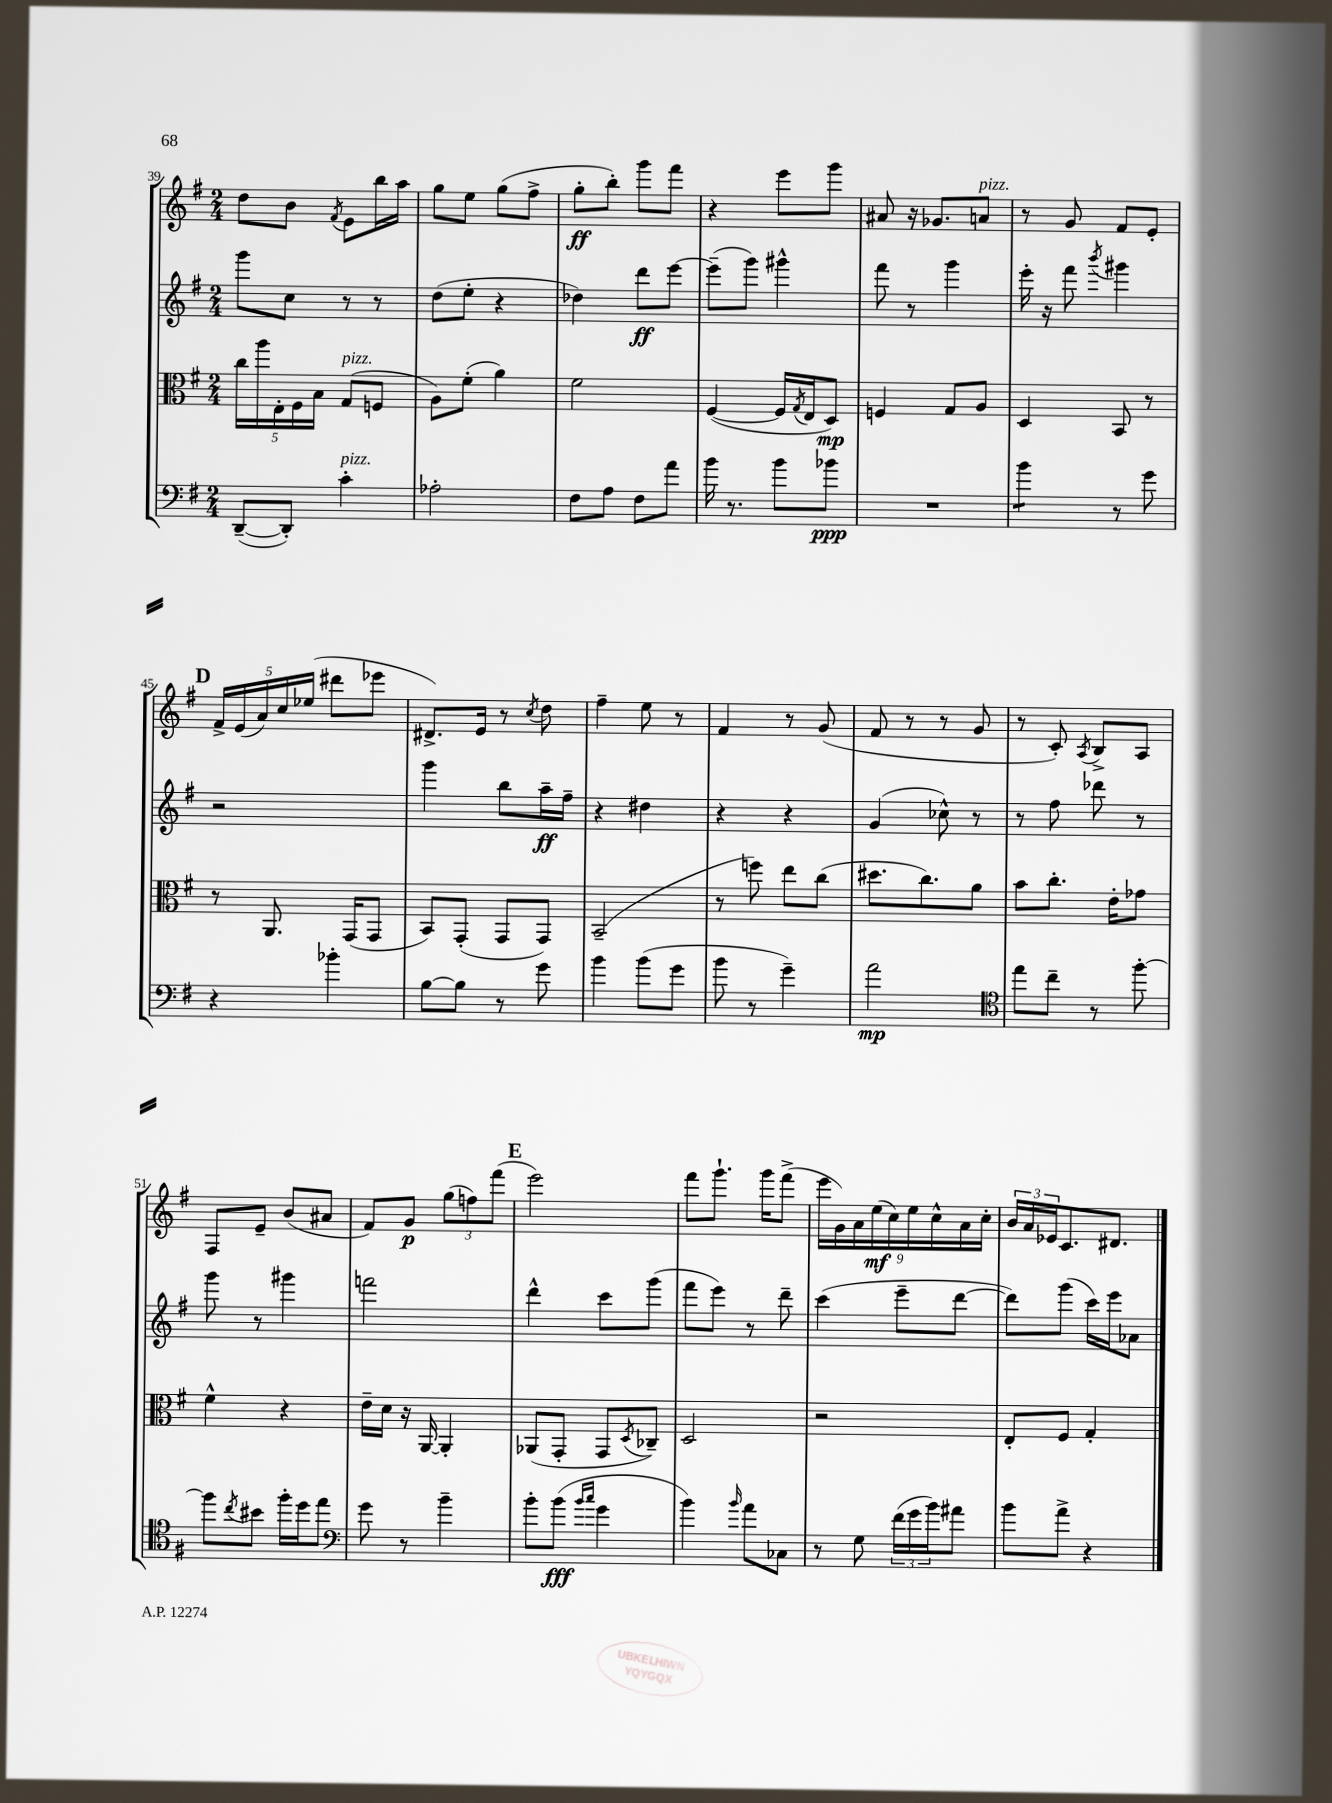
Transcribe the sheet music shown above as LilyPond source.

<<
\new StaffGroup <<
\new Staff = "s0" {
    \clef treble \key g \major \numericTimeSignature \time 2/4
    d''8 b'8 \acciaccatura { fis'8 } e'8 b''16 a''16 |
    g''8 e''8 g''8( fis''8-> |
    g''8-.\ff b''8-.) g'''8 fis'''8 |
    r4 e'''8 g'''8 |
    ais'8 r16 ges'8. a'8^\markup { \italic "pizz." } |
    r8 g'8 fis'8 e'8-. |
    \mark \markup { \bold "D" } \tuplet 5/4 { fis'16-> e'16( a'16) c''16 ees''16( } dis'''8 ees'''8 |
    dis'8.->) e'16 r8 \acciaccatura { c''8 } d''8 |
    fis''4-- e''8 r8 |
    fis'4 r8 g'8( |
    fis'8 r8 r8 g'8 |
    r8 c'8-.) \acciaccatura { a8 } b8-> a8 |
    fis8 e'8-- b'8( ais'8 |
    fis'8) g'8\p \tuplet 3/2 { g''8( f''8) fis'''8( } |
    \mark \markup { \bold "E" } e'''2) |
    fis'''8 g'''8.-! g'''16 fis'''8->( |
    \tuplet 9/8 { e'''16 g'16) a'16 e''16\mf( c''16) e''16 c''16-^ a'16 c''16-. } |
    \tuplet 3/2 { b'16 a'16 ees'16 } c'8. dis'8. \bar "|." |
}
\new Staff = "s1" {
    \clef treble \key g \major \numericTimeSignature \time 2/4
    g'''8 c''8 r8 r8 |
    d''8( e''8-. r4 |
    des''4) d'''8\ff e'''8~ |
    e'''8--( g'''8) gis'''4-^ |
    fis'''8 r8 g'''4 |
    e'''16-. r16 fis'''8 \acciaccatura { b'''8 } gis'''4 |
    \mark \markup { \bold "D" } r2 |
    g'''4 b''8 a''16--\ff fis''16-- |
    r4 dis''4 |
    r4 r4 |
    g'4( ces''8-^) r8 |
    r8 fis''8 des'''8 r8 |
    g'''8 r8 gis'''4 |
    f'''2 |
    \mark \markup { \bold "E" } d'''4-^ c'''8 g'''8( |
    fis'''8 e'''8) r8 d'''8-- |
    c'''4( e'''8-- d'''8~ |
    d'''8) g'''8( c'''16) e'''16 aes'8 \bar "|." |
}
\new Staff = "s2" {
    \clef alto \key g \major \numericTimeSignature \time 2/4
    \tuplet 5/4 { c''16 a''16 e16-. fis16 b16 } g8^\markup { \italic "pizz." }( f8 |
    a8) fis'8-.( a'4) |
    fis'2 |
    fis4~( fis16 \acciaccatura { g8 } e16 d8\mp) |
    f4 g8 a8 |
    d4 b,8 r8 |
    \mark \markup { \bold "D" } r8 a,8. g,16( g,8 |
    b,8) g,8-.( g,8 g,8) |
    b,2--( |
    r8 f''8) e''8 c''8( |
    dis''8. c''8.) a'8 |
    b'8 c''8.-. e'16-. ges'8 |
    fis'4-^ r4 |
    e'16-- d'16 r16 a,16~ a,4-. |
    \mark \markup { \bold "E" } aes,8( g,8-. g,8 \acciaccatura { d8 } ces8--) |
    d2 |
    r2 |
    e8-. fis8 g4-. \bar "|." |
}
\new Staff = "s3" {
    \clef bass \key g \major \numericTimeSignature \time 2/4
    d,8~--( d,8-.) c'4-.^\markup { \italic "pizz." } |
    aes2-. |
    fis8 a8 fis8 a'8 |
    b'16 r8. b'8 bes'8\ppp |
    R2 |
    b'4:8 r8 g'8 |
    \mark \markup { \bold "D" } r4 bes'4-. |
    b8~ b8 r8 g'8 |
    b'4 b'8( g'8 |
    b'8 r8 g'4--) |
    a'2\mp |
    \clef tenor e''8 c''8-- r8 fis''8~-. |
    fis''8 \acciaccatura { c''8 } bis'8 fis''16-. d''16 e''8 |
    \clef bass g'8 r8 b'4-- |
    \mark \markup { \bold "E" } b'8-. b'8\fff( \grace { b'16 c''16 } g'4 |
    b'4) \grace { b'16 } a'8 ces8 |
    r8 g8 \tuplet 3/2 { fis'16( g'16 b'16) } ais'8 |
    b'8 a'8-> r4 \bar "|." |
}
>>
>>
\layout { \context { \Score currentBarNumber = #39 } }
